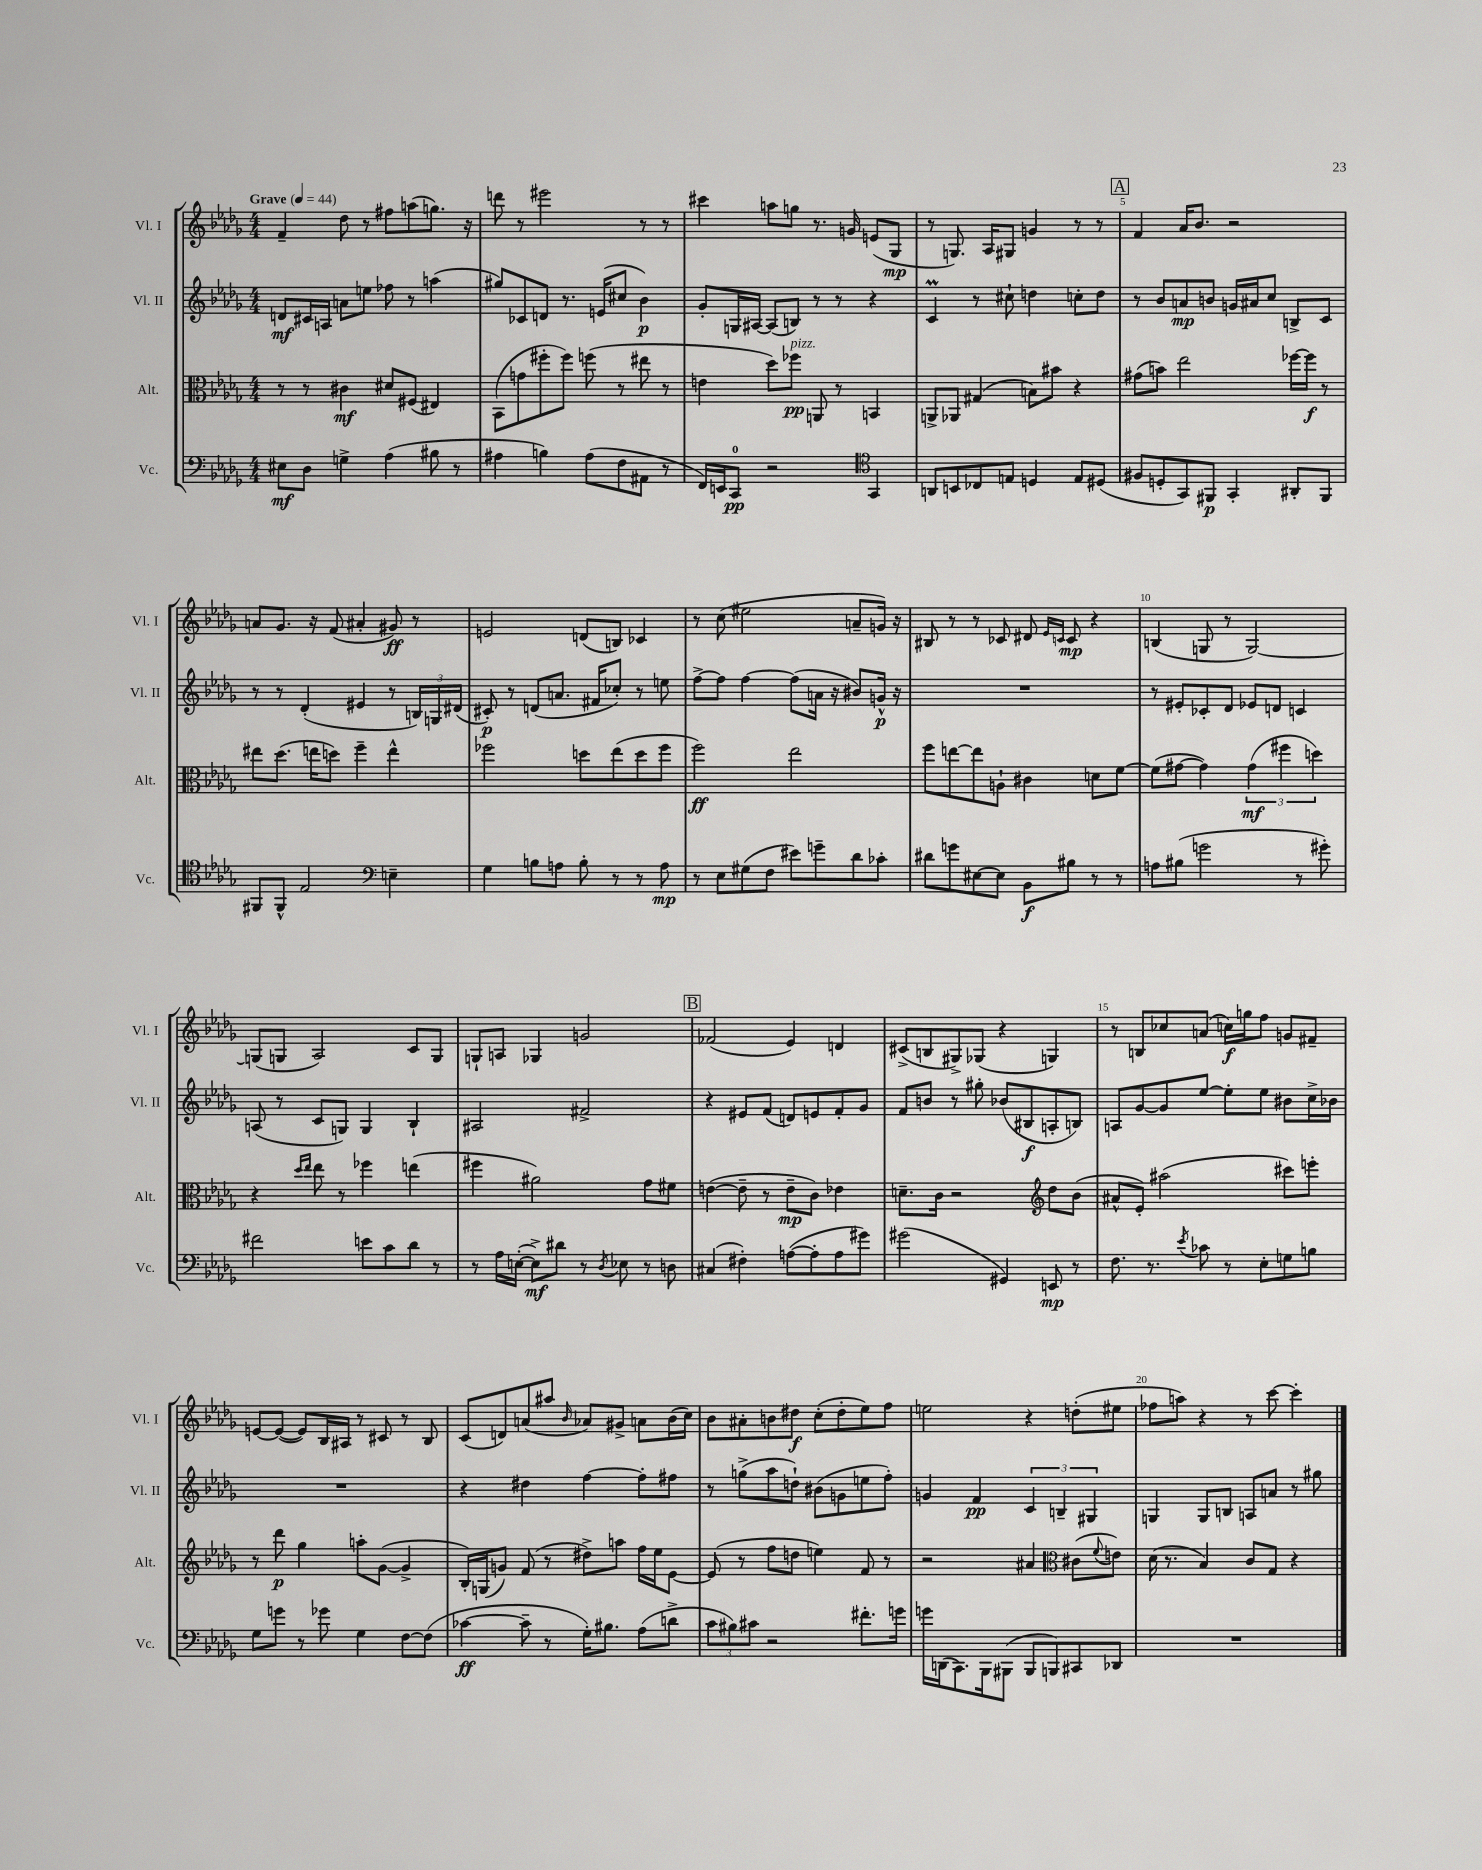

**kern	**kern	**kern	**kern
*staff4	*staff3	*staff2	*staff1
*clefF4	*clefC3	*clefG2	*clefG2
*k[b-e-a-d-g-]	*k[b-e-a-d-g-]	*k[b-e-a-d-g-]	*k[b-e-a-d-g-]
*M4/4	*M4/4	*M4/4	*M4/4
*MM44	*MM44	*MM44	*MM44
8E#	8r	8d	4f~
8D-	8r	16c#	.
.	.	16A	.
4G^	4c#	8a	8dd-
.	.	8ee	8r
(4A-	8d#	8ff-	8ff#
.	(8F#	8r	(8aa
8B#	4E#)	(4aa	8.gg)
8r	.	.	.
.	.	.	16r
=	=	=	=
4A#	(8BB-	8gg#)	8ddd
.	8g	8c-	8r
4B)	8ff#'	8d	2eee#
.	8ff#)	8.r	.
(8A#	(8ff	.	.
.	.	(16e	.
8F	8r	8cc#	.
8AA#	8ee#	4b-)	8r
8r	8r	.	8r
=	=	=	=
16FF)	4e	8g-'	4ccc#
16EE	.	.	.
8CC	.	16G	.
.	.	[16A#	.
2r	8dd-)	(8A#]	8aa
.	8ff-	8B)	8gg
.	8AA	8r	8.r
.	8r	8r	.
.	.	.	16g
*clefC4	*	*	*
4GG-	4BB	4r	(8e
.	.	.	8G-
=	=	=	=
8AA	8AA^	4c	8r
8BB	8AA-	.	8.G)
8C-	(4G#	8r	.
.	.	.	16A-
8E	.	8cc#`	8G#
4D	8B)	4dd	4g
.	8b#	.	.
8E	4r	8cc'	8r
(8D#	.	8dd	8r
=	=	=	=
8F#	(8g#	8r	4f
8D'	8b)	8b-	.
8GG-)	2ee-	8a	16a-
.	.	.	8.b-
8FF#	.	8b	.
4GG-'	.	16g	2r
.	.	16a#	.
.	.	8cc	.
8AA#'	[16ff-	8B^	.
.	16ff-]	.	.
8FF#	8r	8c	.
=	=	=	=
8FF#	8ee#	8r	8a
8FF#^^	(8.dd-	8r	8.g-
2E-	.	(4d-'	.
.	16ee	.	16r
.	8dd)	.	(8f
.	4ff~	4e#	4a#'
*clefF4	*	*	*
4E~	4ee^^	8r	8g#)
.	.	24B)	8r
.	.	24G	.
.	.	(24d#	.
=	=	=	=
4G-	2ff-	8c#')	2e
.	.	8r	.
8B	.	(8d	.
8A	.	8.a	.
8B'	8dd	.	(8d
.	.	16f#	.
8r	(8ee-	8cc-')	8B)
8r	8dd	8r	4c-
8A	8ff-	8ee	.
=	=	=	=
8r	2ff)	[8ff^	8r
8E-	.	8ff]	(8cc
(8G#	.	[4ff	2ee#
8F	.	.	.
8e#)	2ee-	(8ff]	.
8g~	.	16a	.
.	.	16r	.
8d-	.	8b#)	8a~
8c-'	.	16g^^	16g)
.	.	16r	16r
=	=	=	=
8d#	8ff	1r	8B#
8g	[8ee	.	8r
[8E#	8ee]	.	8r
8E#]	8A`	.	8c-
8BB-	4c#	.	8d#
.	.	.	16qqe-
.	.	.	16qqc
8B#	.	.	8c
8r	8d	.	4r
8r	[8f	.	.
=	=	=	=
8A	(8f]	8r	(4B
(8B#	[8g#	8e#'	.
2g	4g#])	8c-'	8G
.	.	8d-	8r
.	(6g#	8e-	[2G)
.	.	8d	.
.	6ff#	.	.
8r	.	4c	.
.	6dd)	.	.
8g#')	.	.	.
=	=	=	=
2f#	4r	(8A	(8G]
.	.	8r	8G
.	16qqdd-	.	.
.	16qqee-	.	.
.	8ee-	8c	2A-)
.	8r	8G)	.
8e	4ff-	4G	.
8c	.	.	.
8d-	(4ee	4B-`	8c
8r	.	.	8G
=	=	=	=
8r	4ff#	2A#	8G`
16A-	.	.	8A
([16E'	.	.	.
8E^])	2a#)	.	4G-
8d#	.	.	.
8r	.	2f#^	2g
8qD-	.	.	.
8E-	.	.	.
8r	8g-	.	.
8D	8f#	.	.
=	=	=	=
(4C#	([4e	4r	(2f-
4F#')	8e~]	8e#	.
.	8r	(8f	.
([8A	8e~	8d)	4e-)
8A']	8c)	8e	.
8A	4e-	8f'	4d
8g#)	.	8g-	.
=	=	=	=
(2g#	8.d~	8f	(8c#^
.	.	8b	8B
.	16c	.	.
.	2r	8r	8G#^)
.	.	8gg#'	(8G-
4GG#)	.	(8b-	4r
.	.	8B#	.
*	*clefG2	*	*
8EE	8dd-	8A'	4G)
8r	(8b-	8B)	.
=	=	=	=
8.F	8a#^^	8A	8r
.	8e-')	[8g-	8B
8.r	.	.	.
.	(2aa#	8g-]	8cc-
8qe-	.	.	.
8c-	.	[8ee-	(8a
8r	.	8ee-']	16cc)
.	.	.	16gg
8E-'	.	8ee-	8ff
8G	8ccc#)	8b#	8g
8B	8eee'	16cc^	8f#~
.	.	16b-	.
=	=	=	=
8G-	8r	1r	[8e
8g	8ddd-	.	(8e_
8r	4gg-	.	8e])
8g-	.	.	16B-
.	.	.	16A#
4G-	8aa'	.	8r
.	([8g-	.	8c#
[8F	4g-^]	.	8r
(8F]	.	.	8B-
=	=	=	=
[4c-	16B-')	4r	(8c
.	(16G	.	.
.	8g)	.	8d)
8c-~]	(8f	4dd#	(8a
8r	8r	.	8aa#
.	.	.	16qqb-
16G-')	8dd#^)	[4ff	8a-)
8.B#	.	.	.
.	8aa	.	8g#^
(8A-	16ff	8ff']	8a
.	16ee-	.	.
8d^	[8e-	8ff#	(16b-
.	.	.	16cc)
=	=	=	=
12c	(8e-]	8r	8b-
12B#)	.	.	.
.	8r	(8gg^	8a#'
12c#	.	.	.
2r	8ff	8aa-	8b
.	8dd	8dd`)	8dd#
.	4ee)	(8b#	(8cc'
.	.	8g	8dd#'
8.f#'	8f	8ee	8ee-)
.	8r	8ff')	8ff
16g	.	.	.
=	=	=	=
16g	2r	4g	2ee
(16DD	.	.	.
8.CC)	.	.	.
.	.	4f	.
16BBB-	.	.	.
(8BBB#	.	.	.
8BBB#	4a#	6c	4r
8BBB)	.	.	.
.	.	6B~	.
*	*clefC3	*	*
8CC#	(8c#	.	(8dd'
.	.	6G#	.
.	8qqf	.	.
8DD-	8e)	.	8ee#
=	=	=	=
1r	(16d-	4G	8ff-
.	8.r	.	.
.	.	.	8aa)
.	4B-)	8G	4r
.	.	8B	.
.	8c	8A	8r
.	8G-	8a	[8ccc
.	4r	8r	4ccc']
.	.	8gg#	.
==	==	==	==
*-	*-	*-	*-
